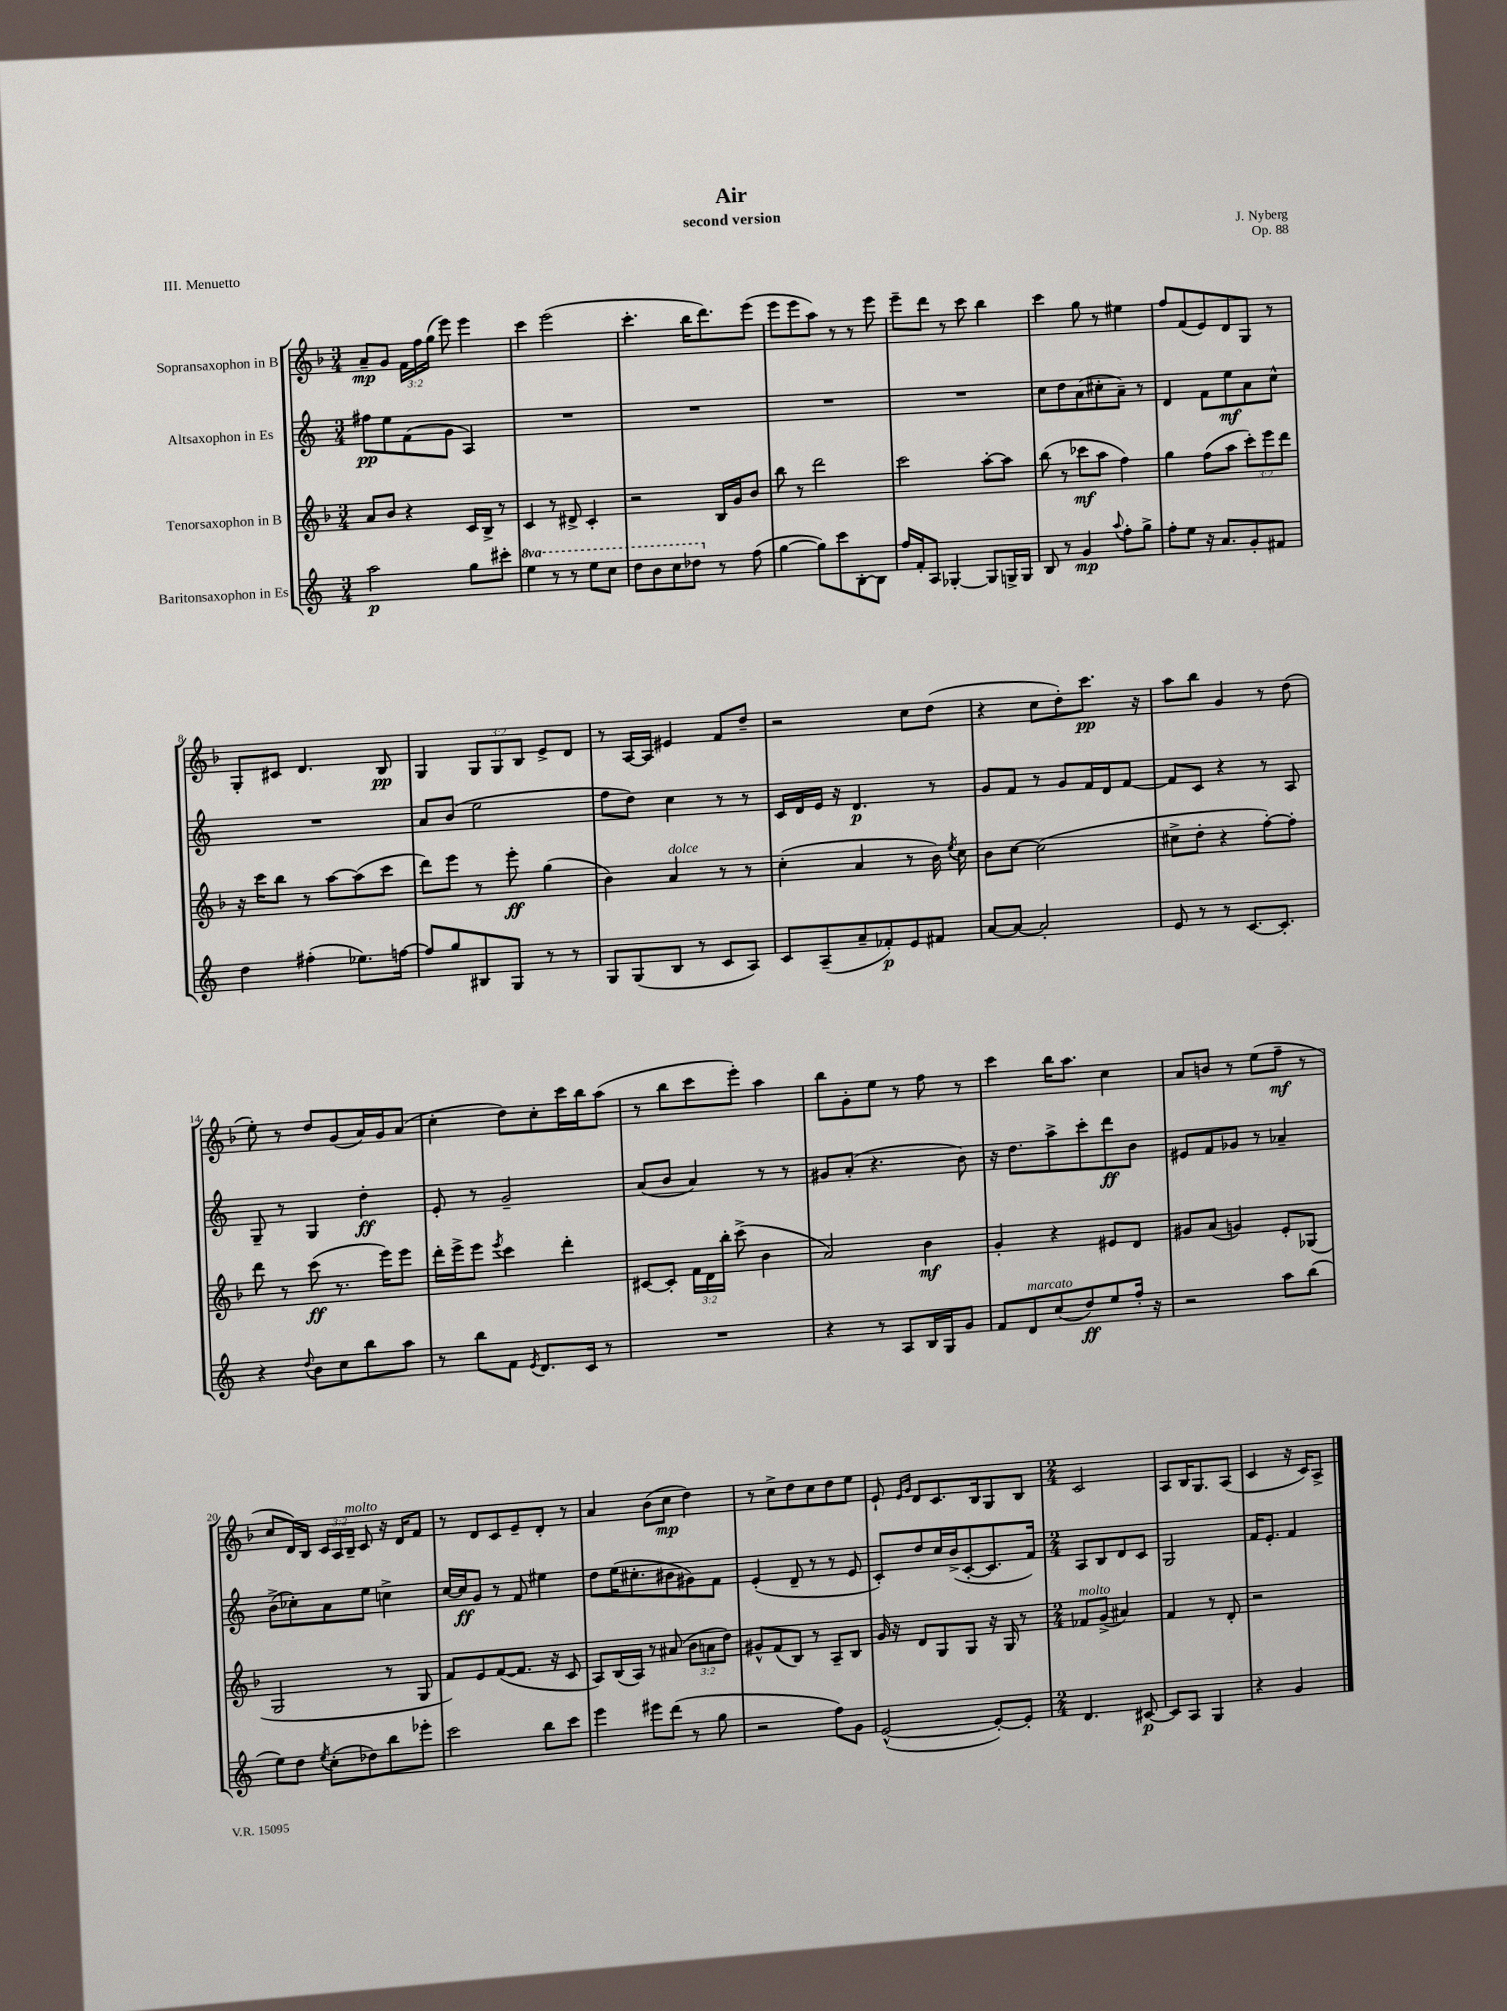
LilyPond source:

\header { title = "Air" composer = "J. Nyberg" subtitle = "second version" opus = "Op. 88" piece = "III. Menuetto" }
<<
\new StaffGroup <<
\new Staff = "s0" \with { instrumentName = "Sopransaxophon in B" } {
    \clef treble \key f \major \numericTimeSignature \time 3/4 \override Staff.TupletNumber.text = #tuplet-number::calc-fraction-text
    \autoBeamOff a'8[--\mp g'8] \tuplet 3/2 { f'16[ f''16 g''16]( } e'''8) e'''4 |
    c'''4 e'''2( |
    c'''4.-. bes''16[ d'''8.) e'''8]( |
    e'''8[ e'''8 a''8]) r8 r8 e'''8 |
    e'''8[-- d'''8] r8 c'''8 bes''4 |
    c'''4 g''8 r8 eis''4 |
    f''8[ f'8( e'8) d'8 g8] r8 |
    g8[-. cis'8] d'4. bes8\pp |
    g4 \tuplet 3/2 { g8[ g8 bes8] } e'8[-> d'8] |
    r8 a16[~ a16] eis'4 f'8[ d''8]-- |
    r2 c''8[ d''8]( |
    r4 c''8[ d''8-.) c'''8.]\pp r16 |
    a''8[ bes''8] g'4 r8 d''8( |
    e''8-.) r8 d''8[ g'8( a'16) g'16 a'8]( |
    c''4-. d''8[) c''8-. c'''16 bes''16 a''8]( |
    r8 bes''8[ c'''8 e'''8]-.) a''4 |
    bes''8[ g'8-. e''8] r8 f''8 r8 |
    c'''4 bes''16[ a''8.] c''4 |
    a'8[ b'8] r8 e''8[( f''8]--\mf r8 |
    c''8[ d'16) bes16] \tuplet 3/2 { c'16[ a16 bes16]--^\markup { \italic "molto" } } c'8 r16 d'16[ f'8] |
    r8 d'8[ c'8 e'8-- d'8]-. r8 |
    a'4 bes'8[( c''8]\mp d''4) |
    r8 c''8[-> d''8 c''8 d''8 e''8] |
    e'8-! \grace { e'16[ g'16] } d'8[ c'8. bes16 g8 bes8] |
    \numericTimeSignature \time 2/4 c'2 |
    a8[ bes16 g8. a8]( |
    c'4 r16 c'16[) a8]-> \bar "|." |
}
\new Staff = "s1" \with { instrumentName = "Altsaxophon in Es" } {
    \clef treble \key c \major \numericTimeSignature \time 3/4
    \autoBeamOff fis''8[\pp e''8 f'8( g'8] a4) |
    R2. |
    R2. |
    R2. |
    R2. |
    c''8[ d''8 a'8( cis''8-. a'8]--) r8 |
    d'4 f'8[ e''8\mf a'8 c''8]-^ |
    R2. |
    a'8[ b'8]( e''2 |
    f''8[ d''8]) c''4 r8 r8 |
    c'16[ d'16 e'16] r16 d'4.\p r8 |
    g'8[ f'8] r8 g'8[ f'16 d'16 f'8]~ |
    f'8[ c'8] r4 r8 a8 |
    g8-- r8 g4 d''4-.\ff |
    e'8-. r8 g'2-- |
    a'8[( b'8] a'4) r8 r8 |
    gis'8[ a'8]-.( r4. b'8) |
    r16 d''8.[ a''8-> c'''8-. d'''8\ff b'8] |
    eis'8[ f'8 ges'8] r8 aes'4-- |
    b'8[->( ces''8-.) a'8 e''8] c''4-> |
    c''16[~ c''16\ff g'8] r8 f'8 eis''4 |
    d''8[ e''16( cis''8.-. bis'8 gis'8) f'8] |
    e'4-.( d'8-- r8 r8 e'8 |
    c'8[-.) d''8 c''16 b'16->( c'8~-. c'8. f'16]) |
    \numericTimeSignature \time 2/4 a8[ b8 d'8 c'8] |
    g2 |
    f'16[ e'8.]-. f'4 \bar "|." |
}
\new Staff = "s2" \with { instrumentName = "Tenorsaxophon in B" } {
    \clef treble \key f \major \numericTimeSignature \time 3/4 \override Staff.TupletNumber.text = #tuplet-number::calc-fraction-text
    \autoBeamOff a'8[ bes'8] r4 c'16[ bes16]-> r8 |
    c'4 r8 dis'8-> c'4-. |
    r2 bes16[ g'16 bes'8] |
    bes''8 r8 d'''2 |
    c'''2 a''8[~-. a''8] |
    bes''8( r8 ces'''8[\mf a''8] f''4) |
    g''4 f''8[( a''8] \tuplet 3/2 { c'''8[-.) e'''8 d'''8] } |
    r16 c'''16[ bes''8] r8 a''8[~ a''8( c'''8] |
    d'''8[) e'''8] r8 e'''8-.\ff g''4( |
    bes'4) a'4^\markup { \italic "dolce" } r8 r8 |
    c''4-.( a'4 r8 bes'16) \acciaccatura { e''8 } c''16 |
    bes'8[ c''8]~ c''2( |
    cis''8[-> d''8]-. r4 f''8[~-.) f''8]-. |
    d'''8 r8 c'''8\ff( r8. e'''16[) e'''8] |
    d'''16[-. e'''16-> e'''8] \acciaccatura { e'''8 } c'''4 d'''4-. |
    cis'8[~ cis'8]-. \tuplet 3/2 { f'16[ d'16 bes''16]-. } c'''8->( bes'4 |
    a'2) bes'4\mf |
    g'4-. r4 eis'8[ d'8] |
    gis'8[ a'8]( g'4) e'8[-. ges8]( |
    g2 r8 g8 |
    f'8[) e'8 f'8~( f'8.] r16 c'8 |
    a8[) bes16( a16]) r8 ais'8( \tuplet 3/2 { bes'8[ a'8 d''8]) } |
    gis'8[-^ f'8( bes8]) r8 a8[-- bes8] |
    g'16 r16 d'8[ g8 g8] r16 g16 r8 |
    \numericTimeSignature \time 2/4 fes'8[^\markup { \italic "molto" } g'8]->( ais'4) |
    f'4 r8 d'8-. |
    r2 \bar "|." |
}
\new Staff = "s3" \with { instrumentName = "Baritonsaxophon in Es" } {
    \clef treble \key c \major \numericTimeSignature \time 3/4 \set Staff.ottavationMarkups = #ottavation-simple-ordinals
    \autoBeamOff a''2\p g''8[ cis'''8]-. |
    \ottava #1 e'''4 r8 r8 e'''8[ c'''8] |
    d'''8[ b''8 c'''8 des'''8] \ottava #0 r8 f''8( |
    g''4~ g''8[) c'''8 b8~-. b8] |
    f''16[ f'16-. a8] ges4~-. ges8[ g16-> g16] |
    b8 r8 g'4\mp \appoggiatura { a''8 } f''8[-. g''8]-> |
    f''8[-. e''8] r16 a'8.[ g'8-. fis'8] |
    d''4 fis''4-.( ees''8.[) f''16]~ |
    f''8[ g''8 bis8 g8] r8 r8 |
    g8[ g8( b8] r8 c'8[ a8]) |
    c'8[ a8--( a'8-- fes'8-.\p) e'8 fis'8] |
    a'8[~ a'8]~ a'2-. |
    e'8 r8 r8 c'8.[~ c'8.]-. |
    r4 \appoggiatura { d''8 } b'8[ c''8 b''8 a''8] |
    r8 b''8[ f'8] \acciaccatura { e'8 } d'8.[ c'16] r8 |
    R2. |
    r4 r8 a8[ b16 g16 g'8] |
    f'8[ d'8^\markup { \italic "marcato" } c''8( d''8\ff) e''8 f''16]-. r16 |
    r2 a''8[ b''8]( |
    e''8[) d''8] \acciaccatura { e''8 } c''8[-.( des''8) b''8 ees'''8]-. |
    c'''2 b''8[ c'''8] |
    e'''4 eis'''8[ d'''8]( r8 g''8 |
    r2 f''8[) g'8] |
    e'2~-^( e'8[~-.) e'8]-. |
    \numericTimeSignature \time 2/4 d'4. cis'8~\p |
    cis'8[ a8] g4 |
    r4 g'4 \bar "|." |
}
>>
>>
